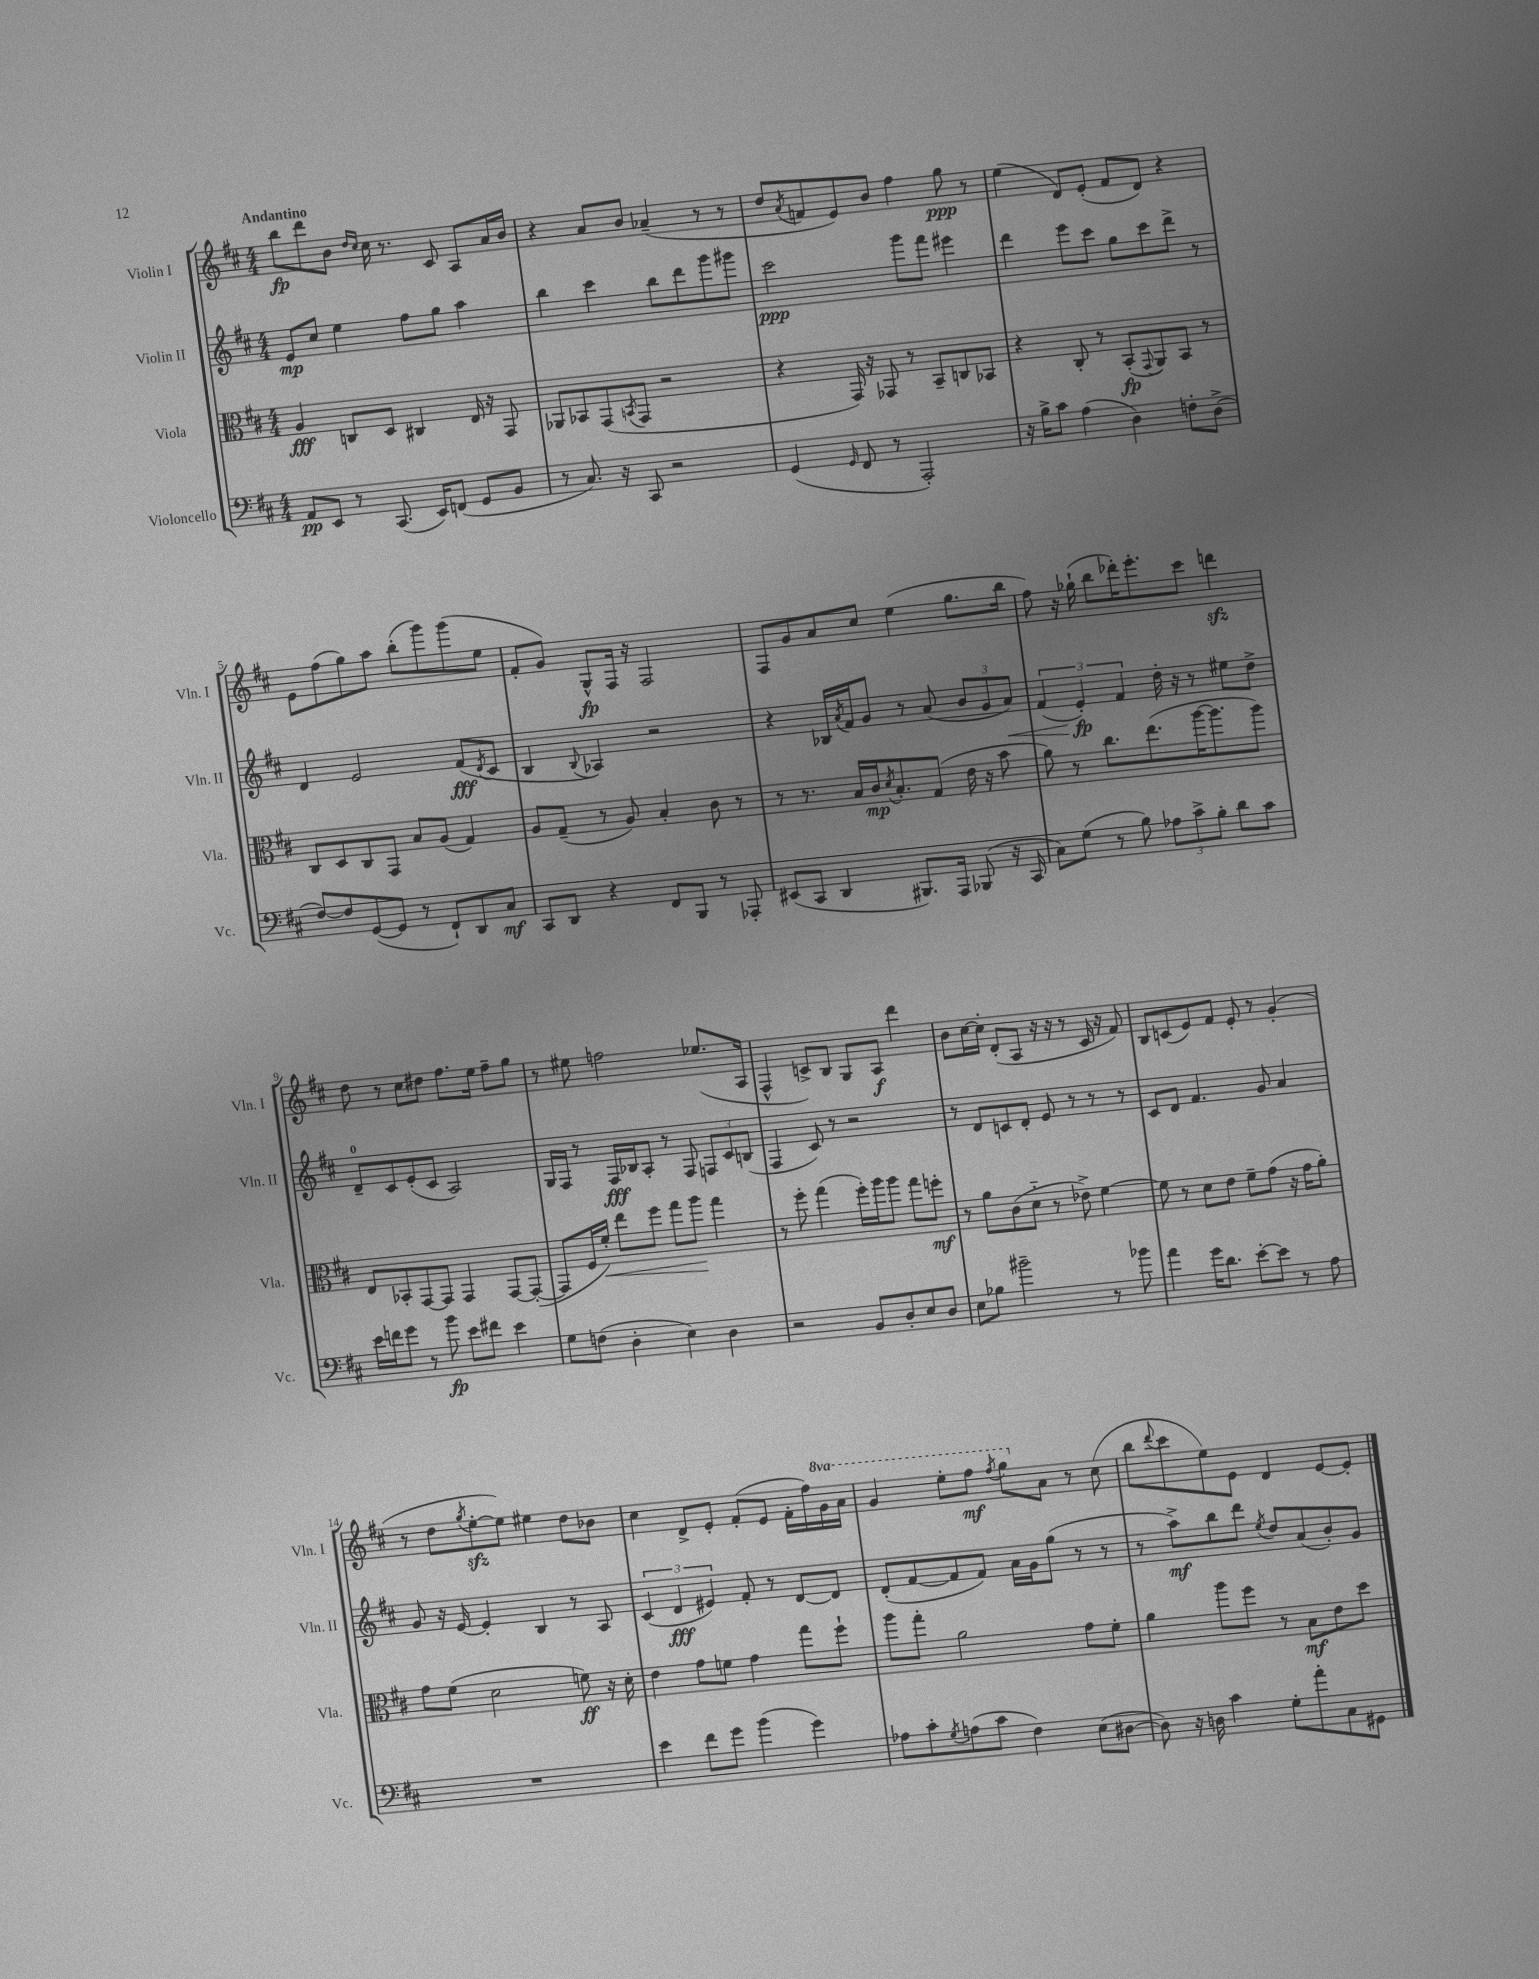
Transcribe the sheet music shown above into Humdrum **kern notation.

**kern	**kern	**kern	**kern
*staff4	*staff3	*staff2	*staff1
*clefF4	*clefC3	*clefG2	*clefG2
*k[f#c#]	*k[f#c#]	*k[f#c#]	*k[f#c#]
*M4/4	*M4/4	*M4/4	*M4/4
8AA/L	4A/	8e/L	8bb\L
8EE/J	.	8cc#/J	8ddd\
8r	8C/L	4ee\	8b\J
.	.	.	16qqdd/LL
.	.	.	16qqcc#/JJ
(8.CC#/	8D/J	.	16cc#\
.	.	.	8.r
.	4C#/	8ff#\L	.
16EE/LK)	.	.	.
(8FF/J	.	8gg\J	8c#/
8GG/L	16E/	4aa\	8A/L
.	16r	.	.
8BB/J	8GG/	.	16a/L
.	.	.	16b/JJ
=	=	=	=
8r	8AA-/L	4bb\	4r
8.C#/)	8BB-/	.	.
.	(8GG/	4ccc#\	8a/L
16r	.	.	.
.	8qBB/	.	.
8CC#/	8GG/J	.	8b/J
2r	2r	8bb\L	(4a-~/
.	.	8ddd\	.
.	.	8ggg\	8r
.	.	8ggg#\J	8r
=	=	=	=
(4GG/	4r	2ccc#\	8dd/L
.	.	.	8qa/
.	.	.	8f/
16qqGG/	.	.	.
8FF#/	16GG/)	.	8e/)
.	16r	.	.
8r	8GG-/	.	8b/J
2AAA'/)	8r	8ggg\L	4ff#\
.	8BB~/L	8fff#\J	.
.	8C/	4eee#\	8gg\
.	8BB-/J	.	8r
=	=	=	=
16r	4r	4ddd\	(4ee\
16B^\LK	.	.	.
8c#\J	.	.	.
(4A\	8C#'/	8eee\L	8d/L)
.	8r	8ccc#\J	(8e'/J
4D\)	(8BB'/L	8gg\L	8f#/L
.	8qqGG/	.	.
.	8AA/)	8ccc#\	8d/J)
8F'\L	8BB/J	8ddd^\J	4r
(8D^\J	8r	8r	.
=	=	=	=
[8F#/L)	8C#/L	4d/	8e\L
8F#/]	8D/	.	(8ff#\
([8GG/	8C#/	2e/	8gg\)
8GG/]J	8GG/J	.	8aa\J
8r	8B/L	.	(8bb'\L
8FF#`/L)	(8A/J	.	8ggg\)
8DD/	4G/)	(8f#/L	(8ggg\
.	.	8qd/	.
8C#/J	.	8c#/J	8ee\J
=	=	=	=
8CC#/L	8A/L	4B/	8f#'/L
8DD/J	(8G~/J	.	8g/J)
.	.	8qqB/	.
4r	8r	4A-/)	8G^^/L
.	8A/)	.	16F#/Jk
.	.	.	16r
8FF#/L	4B'/	2r	2F#/
8BBB/J	.	.	.
8r	8c#\	.	.
8AAA-'/	8r	.	.
=	=	=	=
(8EE#/L	8r	4r	8F#/L
8CC#/J	8.r	.	8g/
4DD/	.	16B-/LL	8a/
.	.	8qa/	.
.	16B/LL	16f#/J	.
.	16c#/J	8g/J	8cc#/J
.	8qd/	.	.
.	8.B'/	.	.
8.BBB#/L)	.	8r	(4ee\
.	(8G/J	(8a/	.
16AAA/Jk	.	.	.
(8BBB-/	16e\	12b/L	8.gg\L
.	16r	.	.
.	.	12g/	.
16r	8b\	.	.
.	.	12a/J)	.
16CC#/	.	.	16bb\Jk
=	=	=	=
8C#\L)	8a\)	(6f#/	8ff#\)
(8G\J	8r	.	16r
.	.	6e'/)	.
.	.	.	(16gg-`\
8r	8.cc#\L	.	8bb\L
.	.	6f#/	.
8B\)	.	.	16ddd-'\K)
.	(8.ee\	.	8.eee'\
12A-\L	.	16dd'\	.
.	.	16r	.
12c#^\	.	.	.
.	[16aa\K	8r	8ccc#\J
12B'\J	.	.	.
.	8.aa\]	.	.
8d\L	.	8ee#\L	4ddd\
8c#\J	8aa\J)	8dd^\J	.
=	=	=	=
16e\LL	8E/L	8d~/L	8dd\
16f\J	.	.	.
8g\J	8BB-'/	8c#/	8r
8r	[8GG/	(8e'/	8cc#\L
8b\	8GG/]J	8c#/J	8dd#\J
8e\L	4GG/	2A/)	8.ff#\L
8f#\J	.	.	.
.	.	.	16ee\Jk
4e\	[8GG/L	.	8ff#~\L
.	(8GG'/_J	.	8gg\J
=	=	=	=
8G\L	8GG/]L	16G/LL	8r
.	.	16F#/JJ	.
(8F\J	16F#/L	8r	8ee#\
.	16f#'/JJ)	.	.
4D'\	8ee\L	16F#/LL	2ff\
.	.	16B-/J	.
.	8ff#\J	8A'/J	.
4E\)	8gg\L	8r	.
.	8aa\J	8F#/	.
4D\	4gg\	12F/L	(8.ee-/L
.	.	12c#/	.
.	.	(12B/J	.
.	.	.	16A/Jk
=	=	=	=
2r	8r	4F#/	4F#^^/
.	8ff#'\	.	.
.	(4gg\	8c#/)	8c^/L)
.	.	8r	8B/J
8BB/L	16ff#'\LL)	2r	8G/L
.	16aa\J	.	.
8D'/	8aa\J	.	8A/J
8E/	8gg\L	.	4ddd\
8D/J	8ff'\J	.	.
=	=	=	=
8E\L	8r	8r	8b\L
8B-\J	8a\L	8d/L	[16cc#\L
.	.	.	16cc#'\]JJ
2b#~\	(8c#\	8c/	(8d'/L
.	8d'~\J	8d'/J	8A/J
.	8r	8e/	16r
.	.	.	16r
.	8e-^\)	8r	8r
8r	[4f#\	8r	16c#/
.	.	.	16r
8b-\	.	8r	8f#/)
=	=	=	=
4a\	8f#\]	8c#/L	8B/L
.	8r	8d/J	(8c/
16g\LK	8d\L	4.f#/	8e/)
8.d\J	.	.	.
.	8e\J	.	8f#/J
[8e'\L	8f#~\L	.	8e'/
8e\]J	(8g\J	8g/	8r
8r	16r	4a/	(4g'/
.	16g\LK	.	.
8A\	8a'\J)	.	.
=	=	=	=
1r	8g\L	8g/	8r
.	(8f#\J	16r	8dd\L
.	.	[16e/	.
.	.	.	8qgg/
.	2d\	4e'/]	[8ee'\
.	.	.	8ee\]J)
.	.	4B/	4ee#\
.	8f\)	8r	8dd\L
.	16r	8A/	8b-\J
.	16d'\	.	.
=	=	=	=
4e\	4e\	(6c#/	4cc#\
.	.	6d/	.
8f#\L	8g\L	.	8d^/L
.	.	6e#/)	.
8g\J	8f\J	.	8e'/J
(4b\	4g\	8f#'/	(8f#'/L
.	.	8r	8e/J
4g\)	8gg\L	[8d/L	16f#'\LL
.	.	.	16ff#\)
.	8ff#`\J	8d/]J	16gg\
.	.	.	16aa\JJ
=	=	=	=
8A-\L	8aa\L	(8d'/L	4gg/
8c#'\	8gg'\J	[8f#/	.
8qG/	.	.	.
(8A\	2a\	8f#/]	8eee'\L
8c#\J	.	8f#/J)	8fff#\J
.	.	.	8qfff#/
4F#\)	.	16a\LL	8ggg\L
.	.	16g\J	.
.	.	(8gg\J	8a\J
(8E\L	8g\L	8r	8r
[8D#\J	8f#'\J	8r	(8cc#\
=	=	=	=
8D#\])	4a\	8r	8bb\L
.	.	.	8qqddd/
16r	.	8aa^\L)	8ccc#\
16D\	.	.	.
4c#\	8aa\L	8bb\	8ee\)
.	8ff#\J	8ddd\J	8e\J
.	.	8qee/	.
8G'\L	8r	8dd/L	4d/
8a'\	8B\L	(8a/	.
8C#\	8e\	8b'/)	[8e/L
8GG#\J	8dd\J	8g/J	8e'/]J
==	==	==	==
*-	*-	*-	*-
